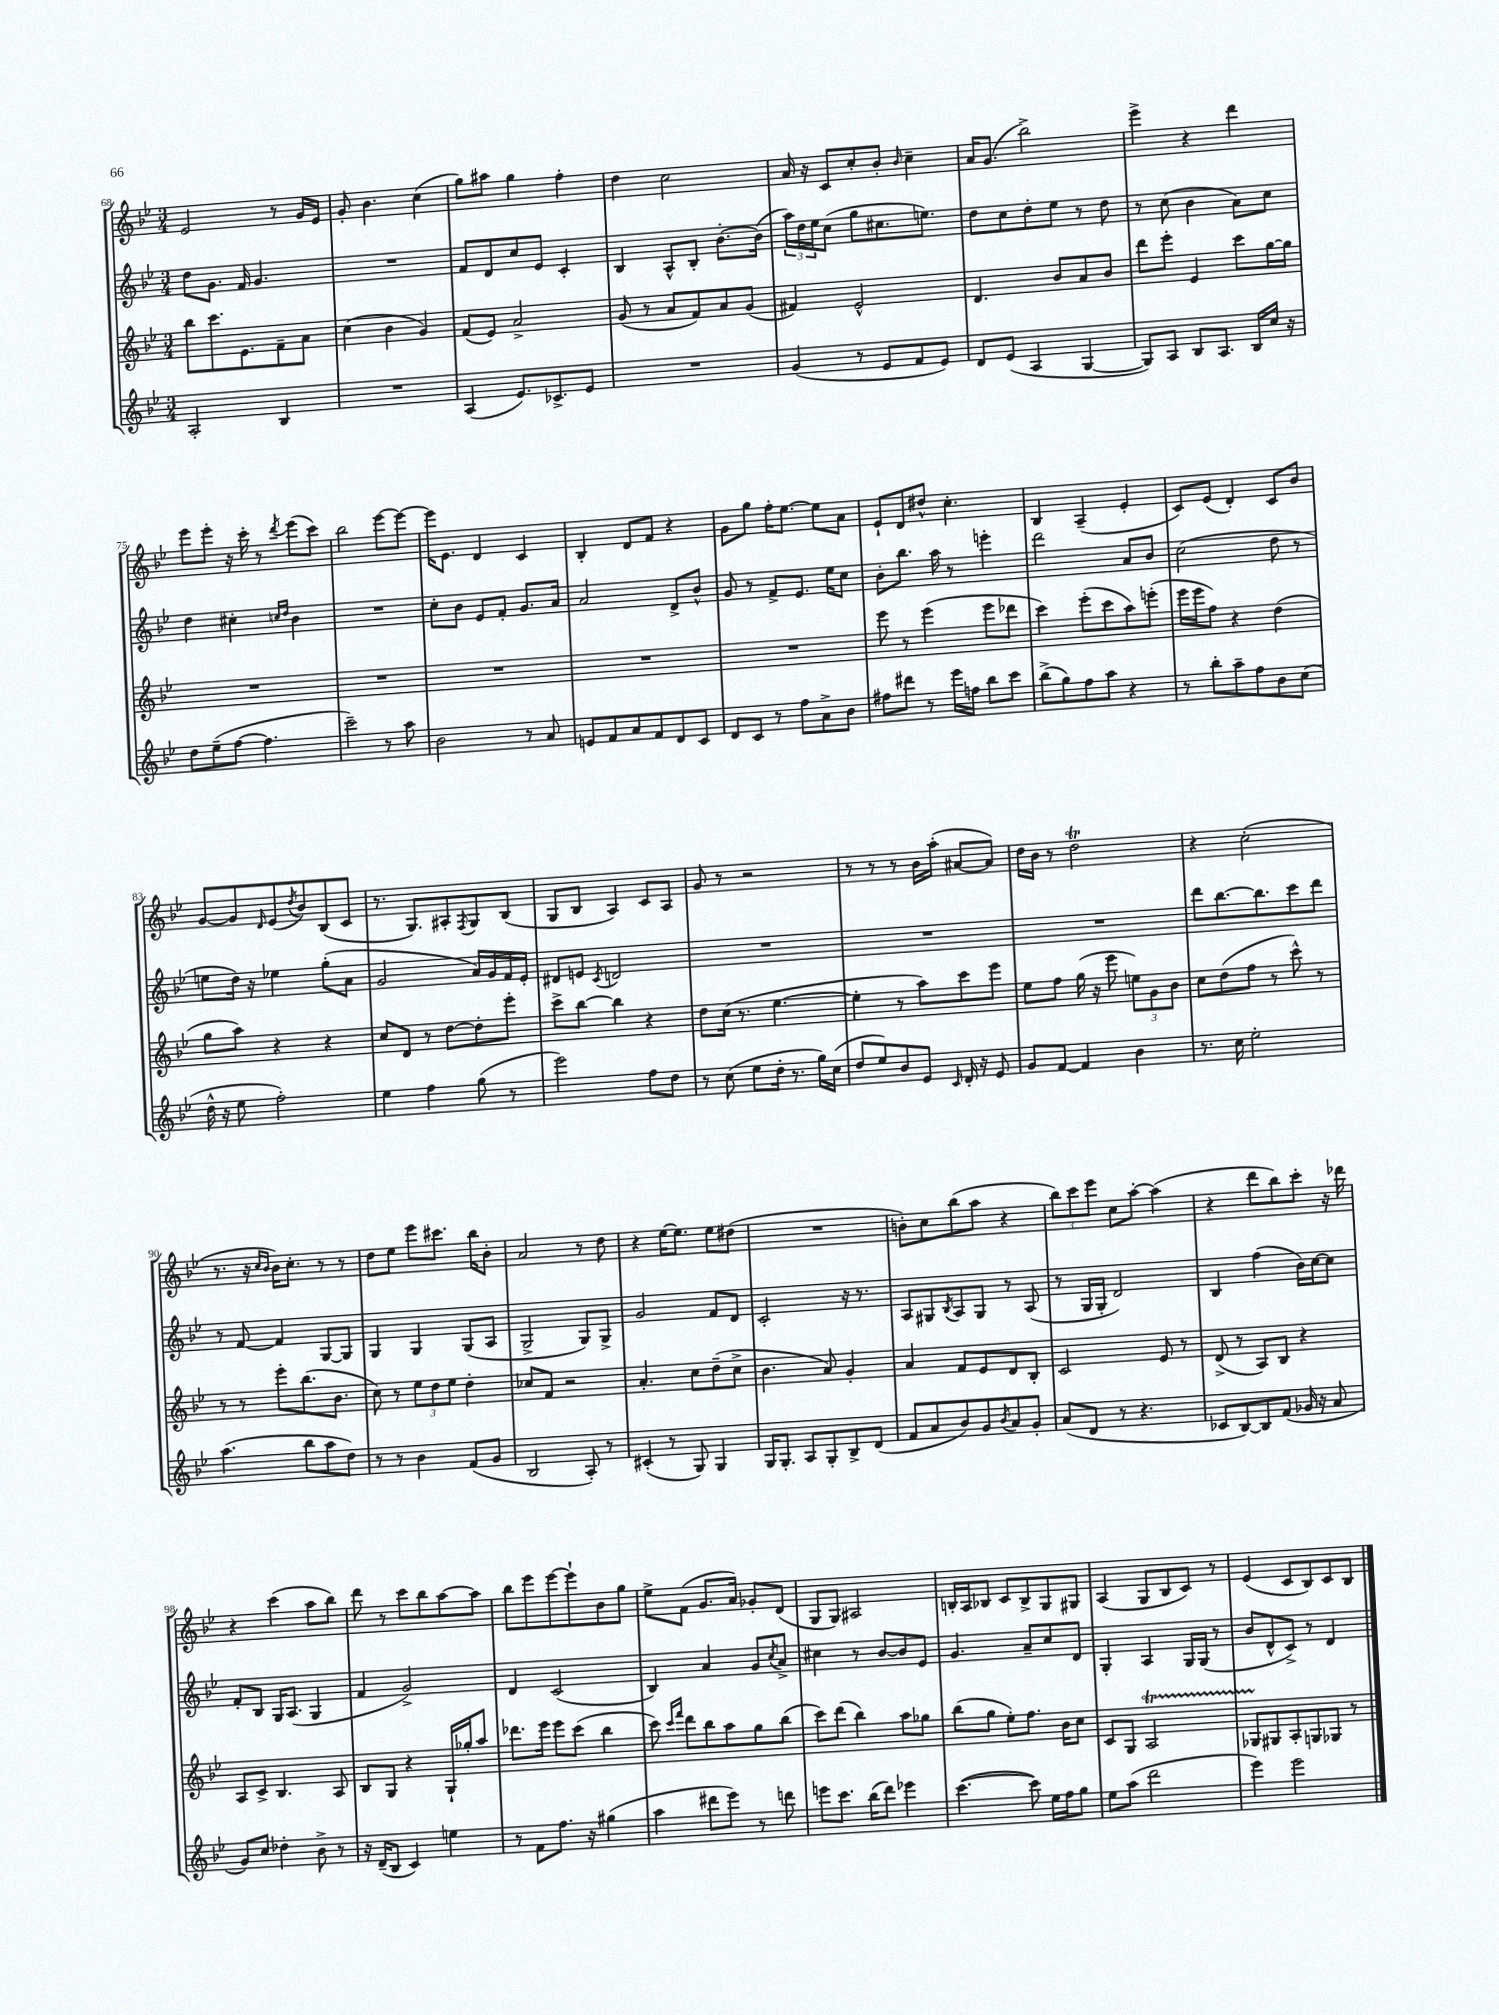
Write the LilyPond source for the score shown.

<<
\new StaffGroup <<
\new Staff = "s0" {
    \clef treble \key bes \major \numericTimeSignature \time 3/4
    ees'2 r8 g'16 ees'16 |
    g'8-. bes'4. c''4( |
    g''8) ais''8 g''4 f''4-. |
    d''4 c''2 |
    a'16 r16 c'8 c''8-. bes'8-. \grace { bes'16 } c''4-- |
    a'16 g'8.( bes''2->) |
    ees'''4-> r4 d'''4 |
    ees'''8 ees'''8-. r16 c'''16-. r8 \acciaccatura { d'''8 } ees'''8( c'''8) |
    bes''2 ees'''8~ ees'''8~ |
    ees'''16 ees'8. d'4 c'4 |
    bes4-. d'8 f'8 r4 |
    g'8 g''8 f''16-. ees''8.~ ees''8 a'8 |
    ees'8-! d'8 dis''8-^ c''4.-. |
    bes4 a4--( ees'4-. |
    c'8) ees'8( d'4-.) c'8 bes'8 |
    g'8~ g'8 \grace { d'16 } ees'8( \acciaccatura { d''8 } bes'8) bes8( c'8 |
    r8. g8.) ais8-. \acciaccatura { f8 } g8 bes8( |
    g8 bes8 a4) c'8 a8 |
    g'8 r8 r2 |
    r8 r8 r8 bes'16 a''16-.( ais'8~ ais'8) |
    d''16 bes'16 r8 d''2\trill |
    r4 c''2-.( |
    r8. r16 \grace { c''16 bes'16 } bes'16) c''8.-. r8 r8 |
    d''8 ees''8 ees'''8 cis'''8. bes''16 bes'8-. |
    a'2 r8 d''8 |
    r4 ees''16~ ees''8. ees''8 dis''8( |
    R2. |
    b'8-.) c''8 bes''8( a''8 r4 |
    \tuplet 3/2 { bes''8) c'''8 ees'''8 } c''8 a''8~-. a''4( |
    r4 d'''8 bes''8) c'''8-. r16 des'''16 |
    r4 c'''4( a''8 bes''8) |
    d'''8 r8 c'''8 bes''8 a''8~ a''8 |
    bes''8 ees'''8 ees'''8~ ees'''8-! bes'8 g''8 |
    ees''8-> f'8( g'8. a'16) ges'8-. d'8( |
    g8 g8) ais2 |
    b16-. a16 bes8 c'8 bes8-> g8 gis8 |
    a4( g8 bes8 c'8) r8 |
    ees'4( c'8 bes8) c'8 bes8 \bar "|." |
}
\new Staff = "s1" {
    \clef treble \key bes \major \numericTimeSignature \time 3/4
    d''8 g'8. f'16 g'4. |
    R2. |
    f'8 d'8 c''8 ees'8 c'4-. |
    bes4 a8-^ bes8-. bes'8.~-. bes'16( |
    \tuplet 3/2 { a''16) d''16 ees''16 } c''8( g''8 cis''8. e''8.) |
    d''8 c''8 d''8-. ees''8 r8 d''8 |
    r8 c''8( bes'4 a'8) c''8 |
    d''4 cis''4-. \grace { c''16 d''16 } bes'4 |
    R2. |
    c''8-. bes'8 ees'8 f'8-. g'8. a'16 |
    a'2 d'8-> bes'8-^ |
    g'8 r8 f'8-> ees'8. ees''16 c''8 |
    bes'8-. bes''8. a''16 r8 e'''4-. |
    d'''2 a'8 bes'8 |
    c''2( d''8 r8 |
    e''8 d''16) r16 ees''4 g''8-.( a'8 |
    g'2 a'16) g'16 f'16 ees'16-. |
    dis'8 e'8 \acciaccatura { c'8 } d'2 |
    R2. |
    R2. |
    R2. |
    d'''8 bes''8.~ bes''8. c'''8 d'''8 |
    r8 f'8~ f'4 g8~ g8 |
    g4 g4 g8( a8 |
    g2-> g8) g8-> |
    g'2 f'8 d'8 |
    c'2-. r16 r8. |
    a8 gis8 \acciaccatura { bes8 } a8 gis8 r8 a8( |
    r8 g16 g16-. d'2) |
    bes4 f''4( bes'16) c''16~ c''8 |
    f'8-. bes8 g16 a8.( g4 |
    f'4 g'2->) |
    d'4 c'2( |
    bes4) a'4 g'8 \acciaccatura { c''8 } a'8-> |
    cis''4 r8 bes'8~ bes'8 ees'8 |
    g'4. a'8-- c''8 d'8 |
    g4-. a4 g16 g16( r8 |
    bes'8 d'8-^ c'8->) r8 d'4 \bar "|." |
}
\new Staff = "s2" {
    \clef treble \key bes \major \numericTimeSignature \time 3/4
    bes''8 c'''8. ees'8. f'8-- a'8 |
    c''4( bes'4 g'4) |
    f'8( ees'8) a'2-> |
    g'8( r8 a'8 f'8) a'8 g'8( |
    fis'4) ees'2-^ |
    d'4. bes'8 a'8 bes'8 |
    d'''8 ees'''8-. ees'4 c'''8 g''16~ g''16 |
    R2. |
    R2. |
    R2. |
    R2. |
    R2. |
    ees'''8 r8 ees'''4( ees'''8 des'''8 |
    c'''4) ees'''8-.( c'''8 a''8) e'''8-.( |
    ees'''16 ees'''16 f''8) r4 d''4( |
    g''8 a''8) r4 r4 |
    c''8 d'8 r8 d''8~ d''8-. ees'''8-. |
    c'''8-> bes''8~ bes''4 r4 |
    d''8 c''16( r8. ees''4.~ |
    ees''4-. r8 a''8) c'''8 ees'''8 |
    ees''8 f''8 g''16( r16 ees'''8 \tuplet 3/2 { e''8) g'8 bes'8 } |
    c''8 d''8( f''8 r8 c'''8-^) r8 |
    r8 r8 ees'''8-. bes''8.( bes'8. |
    c''8) r8 \tuplet 3/2 { ees''8 d''8 ees''8 } d''4-. |
    ces''8 f'8 r2 |
    a'4.-. c''8 d''8--( c''8-> |
    bes'4. a'8) g'4-. |
    a'4 f'8 ees'8 d'8 bes8-. |
    c'2 ees'8 r8 |
    d'8->( r8 a8) bes8 r4 |
    a8 c'8-> bes4. a8 |
    bes8 g8 r4 g16-! ges''16-. a''8 |
    des'''8. ees'''16 ees'''8 c'''8( bes''4 |
    c'''8) \grace { c'''16 f'''16 } d'''8 bes''8 a''8 g''8 bes''8( |
    c'''8) d'''8( bes''4) a''8 ges''8 |
    bes''8( g''8 ees''8-.) f''8. bes'16 c''8 |
    c'8 g8 a2\startTrillSpan |
    ges8 gis8\stopTrillSpan a8-. g8 ges8 r8 \bar "|." |
}
\new Staff = "s3" {
    \clef treble \key bes \major \numericTimeSignature \time 3/4
    a2-. bes4 |
    R2. |
    a4( ees'8.) ces'8.-> ees'8 |
    R2. |
    g'4( r8 ees'8 f'8 ees'8) |
    d'8 ees'8( a4 g4~ |
    g8) a8 bes8 a8. bes16 c''16 r16 |
    d''8 ees''8--( f''8~ f''4. |
    c'''2--) r8 a''8 |
    bes'2 r8 a'8 |
    e'8 f'8 a'8 f'8 d'8 c'8 |
    d'8 c'8 r8 f''8 a'8-> bes'8 |
    fis''8 dis'''8 r8 ees'''16 f''16 bes''8 c'''8 |
    bes''8->( g''8) f''8 a''8 r4 |
    r8 bes''8-. a''8-- f''8 bes'8 c''8( |
    d''16-^ r16 ees''8 f''2-.) |
    ees''4 f''4 g''8( r8 |
    ees'''2) f''8 d''8 |
    r8 c''8( ees''8 d''16-. r8. g''16) c''16( |
    d''8 ees''8) bes'8 ees'8 \grace { c'16 } d'16-. r16 ees'8 |
    g'8 f'8~ f'4 bes'4 |
    r8. c''16 ees''2-. |
    a''4.( bes''8 a''8 d''8) |
    r8 r8 bes'4 f'8( g'8 |
    bes2 a8-.) r8 |
    cis'4-.( r8 g8) g4 |
    g16 g8.-. a8 g8-. bes8-> d'8( |
    f'8 a'8 bes'8) g'8 \acciaccatura { bes'8 } a'8 g'8-. |
    a'8( d'8 r8 r4. |
    ces'8 bes8~) bes8 f'8( ges'16 r16 a'8 |
    g'8) c''8 des''4-. bes'8-> r8 |
    r16 d'16--( bes8 c'4) e''4 |
    r8 f'8 f''8. r16 gis''4( |
    a''4 dis'''8 ees'''8) r8 d'''8 |
    e'''8 c'''8. bes''16( d'''8) ees'''4 |
    c'''4.~( c'''8) ees''16 f''16 g''8 |
    ees''8 a''8( d'''2 |
    ees'''4) ees'''2 \bar "|." |
}
>>
>>
\layout { \context { \Score currentBarNumber = #68 } }
